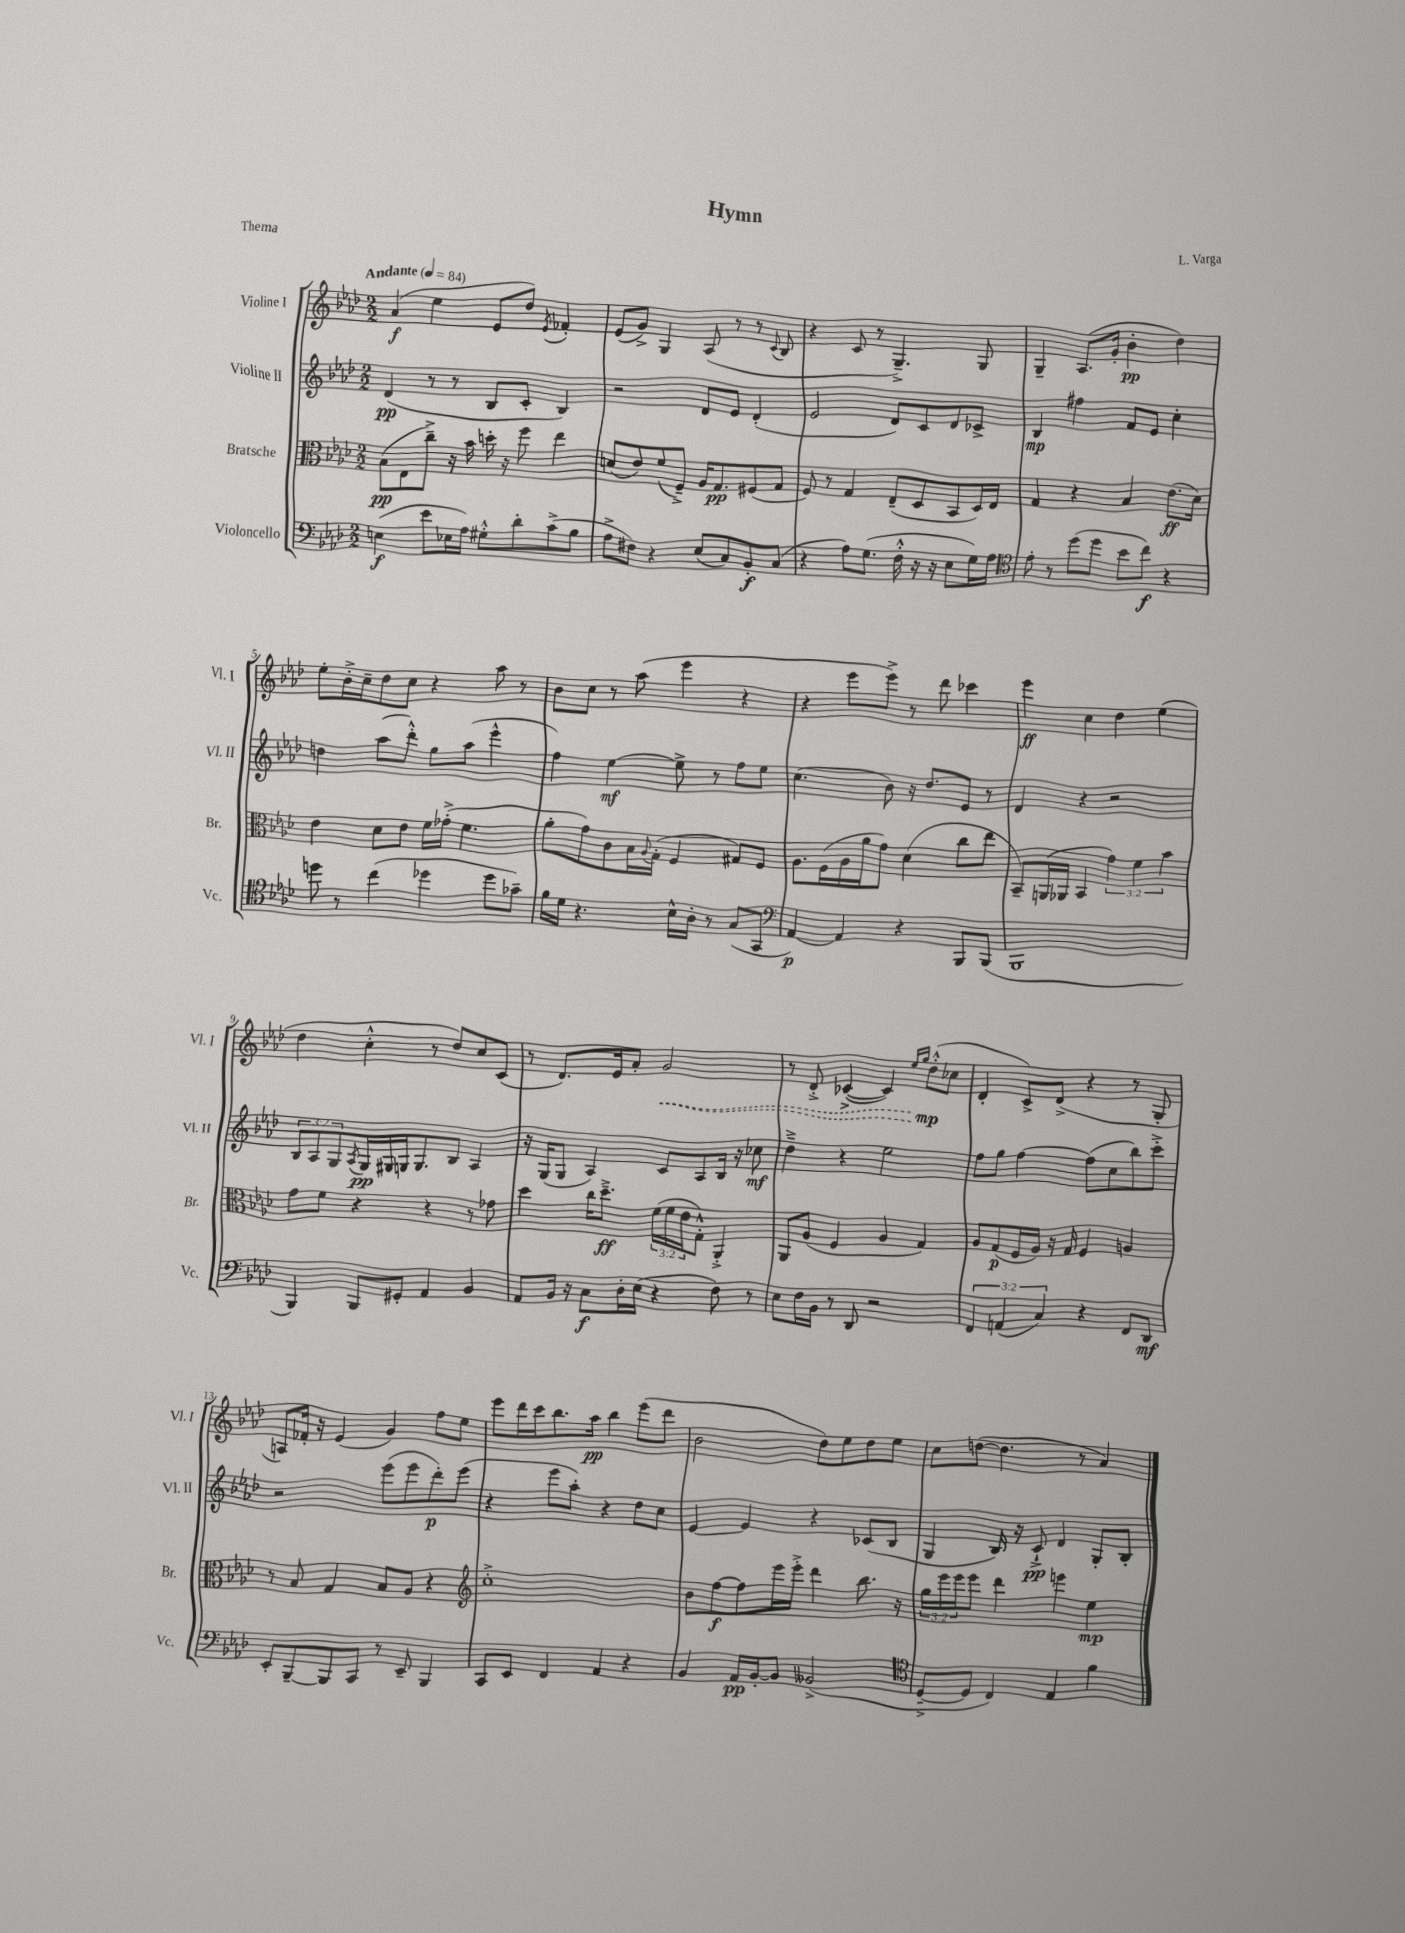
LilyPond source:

\header { title = "Hymn" composer = "L. Varga" piece = "Thema" }
<<
\new StaffGroup <<
\new Staff = "s0" \with { instrumentName = "Violine I" shortInstrumentName = "Vl. I" } {
    \clef treble \key aes \major \numericTimeSignature \time 2/2 \tempo "Andante" 4 = 84
    aes'4\f( ees''4 ees'8 des''8) \acciaccatura { ees'8 } fes'4-. |
    ees'8( g'8->) g4 aes8( r8 r8 \appoggiatura { c'8 } bes8 |
    r4 c'8 r8 g4.--->) g8 |
    g4-- aes8.( g'16-. bes'4-.\pp des''4) |
    ees''8-. bes'16-.-> c''16-- des''8 c''8 r4 aes''8 r8 |
    bes'8 c''8 r8 aes''8( ees'''4 r4 |
    r4 ees'''8 ees'''8->) r8 des'''8 ces'''4 |
    ees'''4\ff c''4 des''4 ees''4( |
    des''4 c''4-.-^ r8 des''8) c''8 c'8( |
    r8 des'8.) ees'16 aes'8-. \once \override Hairpin.style = #'dashed-line g'2\< |
    r8 des'8-.-> ces'4~->( ces'4) \grace { ees''16 g''16 } des''8-.-^\mp\!( ces''8 |
    des'4-. c'8->) des'8->( r4 r8 g8-. |
    a8) fes'16-. r16 ees'4( g'4) f''8 ees''8 |
    ees'''8 des'''16 c'''16 bes''8. aes''16\pp bes''4 ees'''8( des'''8 |
    bes'2 des''8) ees''8 des''8 ees''8 |
    c''8 d''8~( d''4. r8 aes'4) \bar "|." |
}
\new Staff = "s1" \with { instrumentName = "Violine II" shortInstrumentName = "Vl. II" } {
    \clef treble \key aes \major \numericTimeSignature \time 2/2 \override Staff.TupletNumber.text = #tuplet-number::calc-fraction-text
    des'4\pp( r8 r8 bes8 c'8-. bes4) |
    r2 des'8 ees'8 des'4-.( |
    ees'2 des'8) c'8 des'8 ces'8-> |
    bes4\mp fis''4 f'8 ees'8 c''4-. |
    d''4 aes''8( des'''8-.-^) g''8 aes''8( ees'''4-^ |
    f''4) ees''4~\mf ees''8-> r8 f''8 ees''8 |
    c''4.( bes'8) r16 des''8. ees'8 r8 |
    des'4 r4 r2 |
    \tuplet 3/2 { bes8 aes8 g8 } \acciaccatura { aes8 } g16\pp gis16 g16 g8. bes8 aes4 |
    r16 g16( g8 aes4) c'8 aes8 bes16 r16 ces''8\mf |
    des''4---> r4 ees''2 |
    f''8 g''8 f''4~ f''8( c''8 bes''8) c'''8-.-> |
    r2 ees'''8( ees'''8 des'''8-.\p) ees'''8( |
    r4 ees'''8 aes''8-.) r4 des''8 c''8 |
    ees'4~ ees'4 r4 ces'8( bes8 |
    g4 bes16) r16 c'8-!->\pp des'4 g8-. bes8-. \bar "|." |
}
\new Staff = "s2" \with { instrumentName = "Bratsche" shortInstrumentName = "Br." } {
    \clef alto \key aes \major \numericTimeSignature \time 2/2 \override Staff.TupletNumber.text = #tuplet-number::calc-fraction-text
    bes8\pp( ees8 c''8--->) r16 bes'16 d''16-. r16 f''8 ees''4 |
    d'8( ees'8) f'8( f8--->) aes16 g8.\pp fis8( g8 |
    f8) r8 g4 ees8--( des8 bes,8 des16) ees16 |
    g4 r4 bes4 ees'8.\ff( des'16) |
    ees'4 des'8 ees'8 f'16 ges'16-.->( f'4. |
    aes'8-. g'8) c'8 bes16 \appoggiatura { aes8 } g16-.( f4 gis8) f8 |
    aes8. f16( aes16 aes'16 g'8) des'4( c''8 ees''8 |
    bes,8--) a,16( aes,16 bes,4 \tuplet 3/2 { g'4) f'4 bes'4 } |
    g'8 f'8 r4 r4 r8 ges'8 |
    des''4 c''16 des''8.--->\ff \tuplet 3/2 { f'16( f'16 ees'16 } g8-.-^) aes,4-.-> |
    aes,8 aes8( f4 aes4 g4) |
    aes8 g8\p( f16 aes16) r16 g16 f4 a4 |
    r8 bes8 g4 bes8 aes8 r4 |
    \clef treble c''1-.-> |
    bes'8 f''8~\f f''8 ees'''16 ees'''16-.-> des'''4 bes''8. r16 |
    \tuplet 3/2 { g''16 ees'''16 ees'''16 } ees'''8 des'''4 e'''4 ees''4\mp \bar "|." |
}
\new Staff = "s3" \with { instrumentName = "Violoncello" shortInstrumentName = "Vc." } {
    \clef bass \key aes \major \numericTimeSignature \time 2/2 \override Staff.TupletNumber.text = #tuplet-number::calc-fraction-text
    e4\f( ees'8 ees16 aes16) gis8-.-^ des'8-. c'8->( bes8 |
    aes8-> fis8) r4 ees8( c8) bes,8-.\f c8( |
    r4 aes8) g8.( f16-.-^ r16 r16 ees8 g16) aes16 |
    \clef tenor ees'8-. r8 des''8( des''8 bes'8 c''8\f) r4 |
    d''8 r8 c''4( des''4 des''8 ges'8--) |
    f'16 des'16 r4. bes16-^ aes16-. r8 g8( g,8 |
    \clef bass aes,4~\p) aes,4 r4 bes,,8 bes,,8( |
    bes,,1 |
    bes,,4) bes,,8 gis,8-. aes,4 bes,4 |
    aes,8 bes,16 r16 c8\f des16-. ees16( r4 f8) r8 |
    ees8 f16 bes,16 r8 des,8 r2 |
    \tuplet 3/2 { f,4 a,4( c4) } r4 f,8 des,8\mf |
    ees,8-. bes,,8~-- bes,,8 c,8 r8 ees,8-- bes,,4 |
    c,8 ees,8 f,4 aes,4 r4 |
    bes,4 aes,16\pp bes,16~-. bes,8 beses,2->( |
    \clef tenor des8~---> des8 c4) ees4 f'4 \bar "|." |
}
>>
>>
